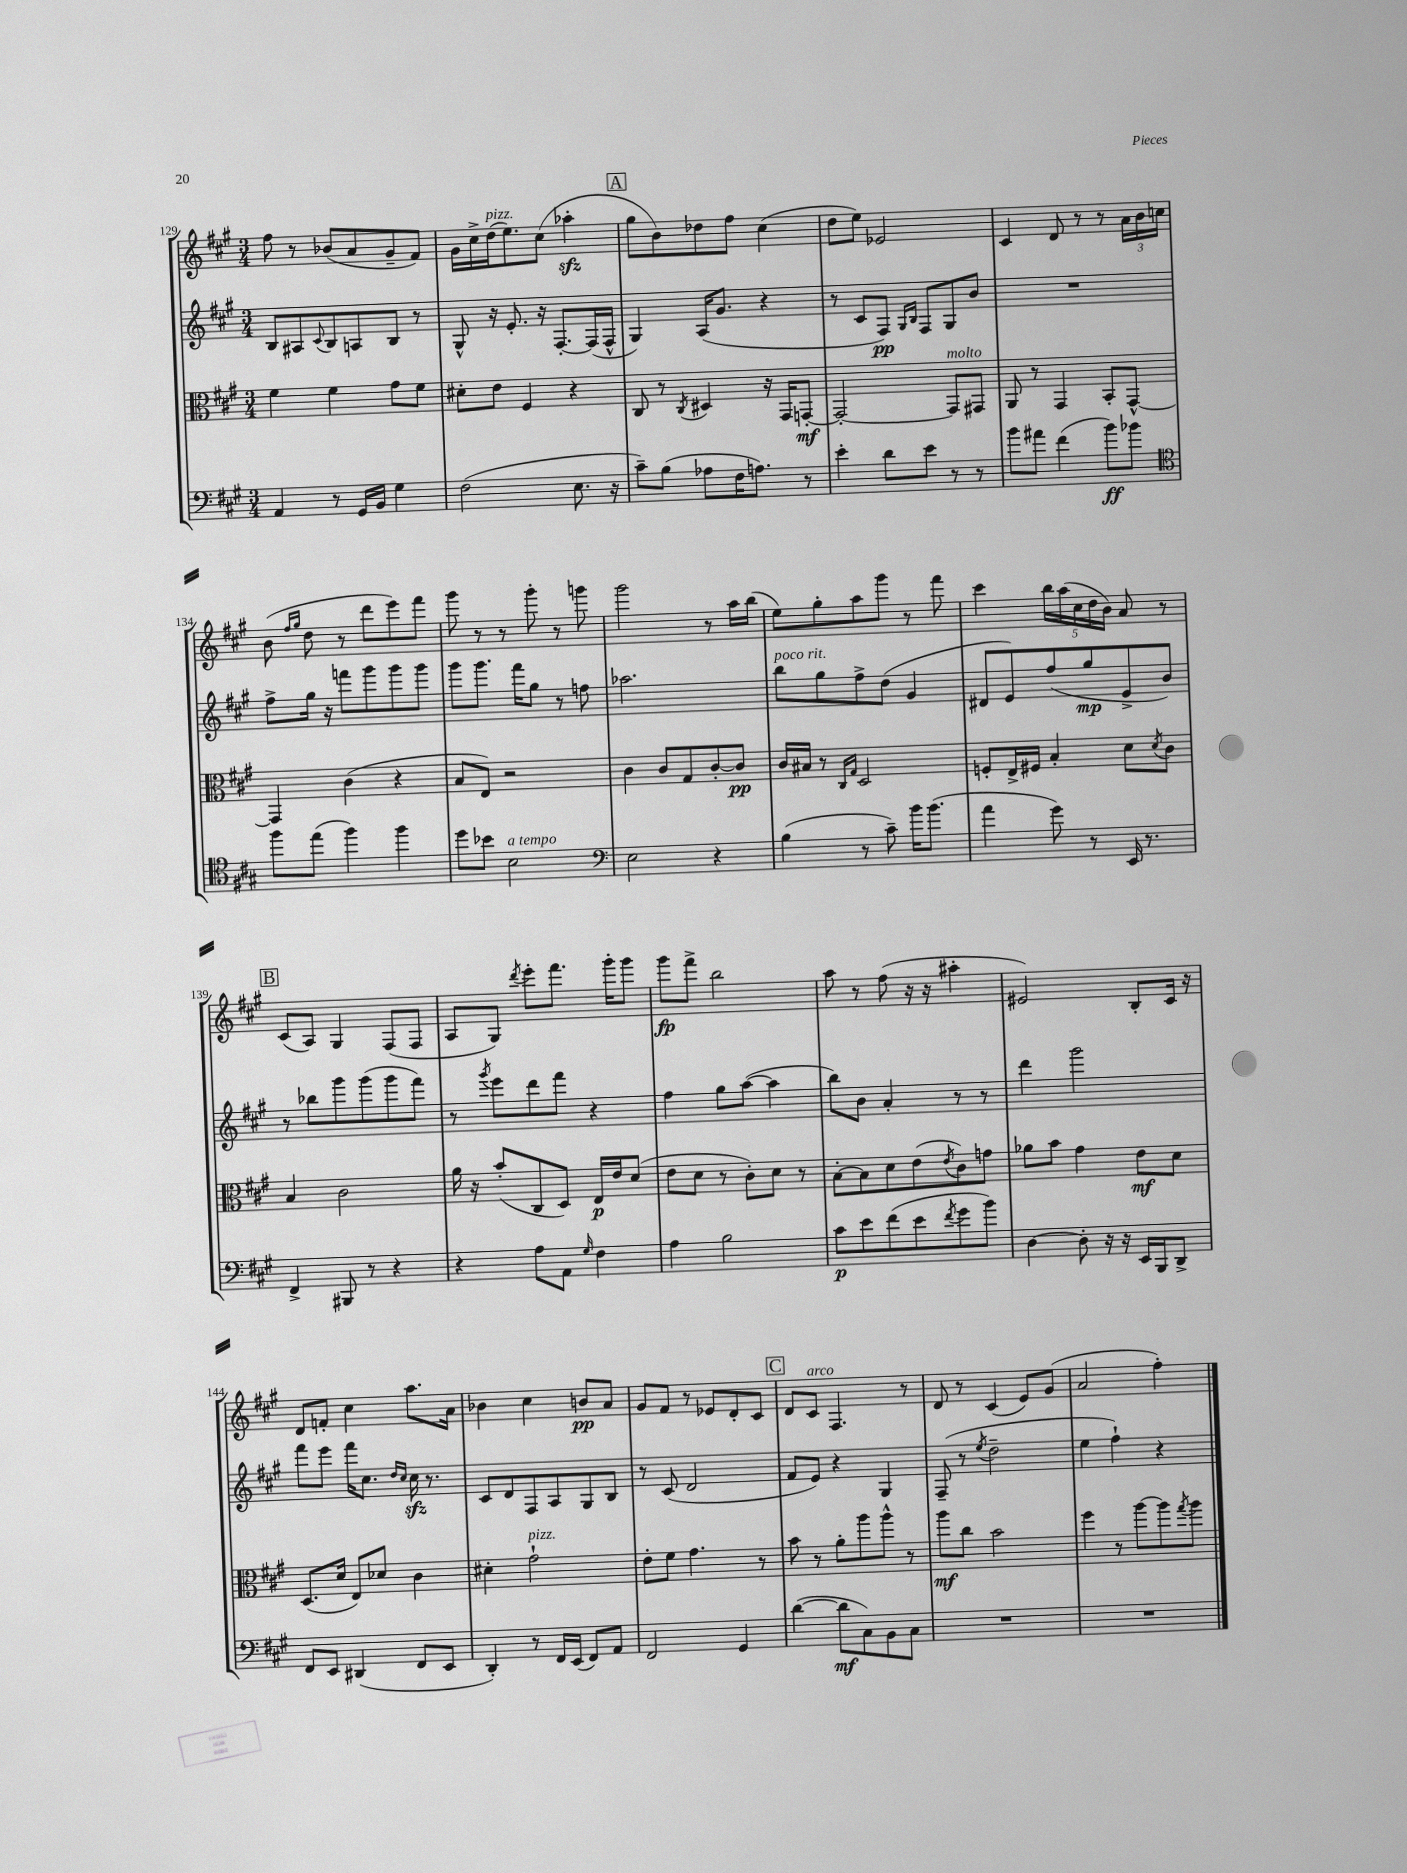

**kern	**dynam	**kern	**dynam	**kern	**dynam	**kern	**dynam
*part4	*part4	*part3	*part3	*part2	*part2	*part1	*part1
*staff4	*staff4	*staff3	*staff3	*staff2	*staff2	*staff1	*staff1
*clefF4	*	*clefC3	*	*clefG2	*	*clefG2	*
*k[f#c#g#]	*	*k[f#c#g#]	*	*k[f#c#g#]	*	*k[f#c#g#]	*
*M3/4	*	*M3/4	*	*M3/4	*	*M3/4	*
=129	=129	=129	=129	=129	=129	=129	=129
4AA/	.	4f#\	.	8B/L	.	8ff#\	.
.	.	.	.	8A#X/	.	8r	.
.	.	.	.	8qqc#/	.	.	.
8r	.	4f#\	.	8B/	.	(8b-X/L	.
16GG#/LL	.	.	.	8An/	.	8a/	.
16BB/JJ	.	.	.	.	.	.	.
4G#\	.	8g#\L	.	8B/J	.	8g#~/	.
.	.	8f#\J	.	8r	.	8f#/J)	.
=130	=130	=130	=130	=130	=130	=130	=130
(2F#\	.	8d#X'\L	.	8G#^^/	.	16g#\LL	.
.	.	.	.	.	.	16cc#^\	.
!	!	!	!	!	!	!LO:TX:a:i:t=pizz.	!
.	.	8e\J	.	16r	.	(16dd\J	.
.	.	.	.	8.e'/	.	8.ee\)	.
.	.	4F#/	.	.	.	.	.
.	.	.	.	16r	.	(8cc#\J	.
.	.	.	.	[8.F#'/L	.	.	.
8.E\	.	4r	.	.	.	4aa-Xzz'\	.
.	.	.	.	(16F#/L]	.	.	.
16r	.	.	.	16F#^^/JJ	.	.	.
!!LO:REH:place=s1:t=A
=131	=131	=131	=131	=131	=131	=131	=131
8c#~\L)	.	8C#/	.	4G#/)	.	8gg#\L	.
(8B\J	.	8r	.	.	.	8b\)	.
.	.	8qC#/	.	.	.	.	.
8A-X\L	.	4D#X/	.	(16A/KL	.	8dd-X\	.
.	.	.	.	8.g#/J	.	.	.
16F#\K	.	.	.	.	.	8ff#\J	.
8.An\J)	.	.	.	.	.	.	.
.	.	16r	.	4r	.	(4cc#\	.
.	.	16GG#/KL	.	.	.	.	.
8r	.	[8GGn'/J	mf	.	.	.	.
=132	=132	=132	=132	=132	=132	=132	=132
4e'\	.	2GG'/_	.	8r	.	8dd\L	.
.	.	.	.	8c#/L	.	8ee\J)	.
8d\L	.	.	.	8F#/J)	pp	2e-X/	.
.	.	.	.	16qqG#/LL	.	.	.
.	.	.	.	16qqB/JJ	.	.	.
8e\J	.	.	.	8F#/L	.	.	.
!	!	!LO:TX:a:i:t=molto	!	!	!	!	!
8r	.	8GG/L]	.	8G#/	.	.	.
8r	.	8GG#X/J	.	8b/J	.	.	.
=133	=133	=133	=133	=133	=133	=133	=133
8b\L	.	8AA/	.	2.r	.	4c#/	.
8a#X\J	.	8r	.	.	.	.	.
(4f#\	.	4GG#/	.	.	.	8d/	.
.	.	.	.	.	.	8r	.
8b\L)	ff	8BB'/L	.	.	.	8r	.
8b-X\J	.	[8GG#^^/J	.	.	.	24a\LL	.
.	.	.	.	.	.	24b\	.
.	.	.	.	.	.	24ccn\JJ	.
!!LO:LB:g=z
=134	=134	=134	=134	=134	=134	=134	=134
*clefC4	*	*	*	*	*	*	*
8ff#\L	.	4GG#/]	.	8ff#^\L	.	(8b\	.
.	.	.	.	.	.	16qqff#/LL	.
.	.	.	.	.	.	16qqgg#/JJ	.
(8ee\J	.	.	.	16gg#\Jk	.	8dd\	.
.	.	.	.	16r	.	.	.
4ff#\)	.	(4c#\	.	8fffn\L	.	8r	.
.	.	.	.	8ggg#\	.	8ddd\L	.
4ff#\	.	4r	.	8ggg#\	.	8eee\)	.
.	.	.	.	8ggg#\J	.	8fff#\J	.
=135	=135	=135	=135	=135	=135	=135	=135
8dd\L	.	8B/L	.	8ggg#\L	.	8ggg#\	.
8b-X\J	.	8E/J)	.	8.ggg#\J	.	8r	.
!LO:TX:a:i:t=a tempo	!	!	!	!	!	!	!
2B\	.	2r	.	.	.	8r	.
.	.	.	.	16fff#\KL	.	.	.
.	.	.	.	8gg#\J	.	8ggg#'\	.
.	.	.	.	8r	.	8r	.
.	.	.	.	8ffn\	.	8gggn\	.
=136	=136	=136	=136	=136	=136	=136	=136
*clefF4	*	*	*	*	*	*	*
2E\	.	4c#\	.	2.aa-X\	.	2ggg#\	.
.	.	8c#/L	.	.	.	.	.
.	.	8G#/	.	.	.	.	.
4r	.	[8c#'/	.	.	.	8r	.
.	.	8c#/J]	pp	.	.	16aa\LL	.
.	.	.	.	.	.	(16bb\JJ	.
=137	=137	=137	=137	=137	=137	=137	=137
!	!	!	!	!LO:TX:a:i:t=poco rit.	!	!	!
(4B\	.	16c#/LL	.	8bb\L	.	8ee\L)	.
.	.	16B#X/JJ	.	.	.	.	.
.	.	8r	.	8gg#\	.	8gg#'\	.
.	.	16qqC#/LL	.	.	.	.	.
.	.	16qqG#/JJ	.	.	.	.	.
8r	.	2D/	.	8ff#^\	.	8aa\	.
8c#~\)	.	.	.	(8dd\J	.	8ggg#\J	.
16b\KL	.	.	.	4g#/	.	8r	.
(8.b\J	.	.	.	.	.	.	.
.	.	.	.	.	.	8fff#\	.
=138	=138	=138	=138	=138	=138	=138	=138
4a\	.	8Fn'/L	.	8d#X/L	.	4ccc#\	.
.	.	16E^/L	.	8e/)	.	.	.
.	.	16F#X/JJ	.	.	.	.	.
8g#\)	.	4B'/	.	(8ff#/	.	20bb\LL	.
.	.	.	.	.	.	(20aa\	.
.	.	.	.	.	.	20cc#\	.
8r	.	.	.	8gg#/	mp	.	.
.	.	.	.	.	.	20dd\	.
.	.	.	.	.	.	20b\JJ)	.
16EE/	.	8d\L	.	8e^/	.	8a/	.
8.r	.	.	.	.	.	.	.
.	.	8qd/	.	.	.	.	.
.	.	8c#\J	.	8b/J)	.	8r	.
!!LO:LB:g=z
!!LO:REH:place=s1:t=B
=139	=139	=139	=139	=139	=139	=139	=139
4FF#^/	.	4B/	.	8r	.	(8c#/L	.
.	.	.	.	8bb-X\L	.	8A/J)	.
8BBB#X/	.	2c#\	.	8ggg#\	.	4G#/	.
8r	.	.	.	(8ggg#\	.	.	.
4r	.	.	.	8ggg#\	.	(8F#/L	.
.	.	.	.	8fff#\J)	.	8F#/J	.
=140	=140	=140	=140	=140	=140	=140	=140
4r	.	16a\	.	8r	.	8A/L	.
.	.	16r	.	.	.	.	.
.	.	.	.	8qggg#/	.	.	.
.	.	(8b'/L	.	8eee\L	.	8G#/J)	.
.	.	.	.	.	.	8qddd/	.
8A\L	.	8C#/	.	8ddd\	.	8eee'\L	.
8AA\J	.	8D/J)	.	8fff#\J	.	8.fff#\J	.
16qqG#/	.	.	.	.	.	.	.
4F#\	.	16E/LL	p	4r	.	.	.
.	.	16e/J	.	.	.	16ggg#'\KL	.
.	.	(8d/J	.	.	.	8ggg#\J	.
=141	=141	=141	=141	=141	=141	=141	=141
4A\	.	8e\L	.	4ff#\	.	8ggg#\L	fp
.	.	8d\J	.	.	.	8fff#^\J	.
2B\	.	8r	.	8gg#\L	.	2bb\	.
.	.	8c#'\L)	.	([8aa\J	.	.	.
.	.	8d\J	.	4aa\]	.	.	.
.	.	8r	.	.	.	.	.
=142	=142	=142	=142	=142	=142	=142	=142
8c#\L	p	[8B'\L	.	8bb\L)	.	8aa\	.
8e\	.	8B\]	.	8b\J	.	8r	.
(8f#\	.	8d\	.	4a'/	.	(8ff#\	.
8e\	.	(8e\	.	.	.	16r	.
.	.	.	.	.	.	16r	.
8qf#/	.	8qe/	.	.	.	.	.
8g#\	.	8c#\)	.	8r	.	4aa#X'\	.
8b\J)	.	8gn\J	.	8r	.	.	.
=143	=143	=143	=143	=143	=143	=143	=143
[4D\	.	8a-X\L	.	4ddd\	.	2e#X/)	.
.	.	8b\J	.	.	.	.	.
8D'\]	.	4g#\	.	2ggg#\	.	.	.
16r	.	.	.	.	.	.	.
16r	.	.	.	.	.	.	.
16EE/LL	.	8e\L	mf	.	.	8B'/L	.
16BBB/J	.	.	.	.	.	.	.
8DD^/J	.	8d\J	.	.	.	16c#/Jk	.
.	.	.	.	.	.	16r	.
!!LO:LB:g=z
=144	=144	=144	=144	=144	=144	=144	=144
8FF#/L	.	(8.D/L	.	8fff#\L	.	8d/L	.
8EE/J	.	.	.	8eee\J	.	8fn'/J	.
.	.	16d/Jk	.	.	.	.	.
(4DD#X/	.	8E/L)	.	16fff#\KL	.	4cc#\	.
.	.	.	.	8.cc#\J	.	.	.
.	.	8d-X/J	.	.	.	.	.
.	.	.	.	16qqdd/LL	.	.	.
.	.	.	.	16qqcc#/JJ	.	.	.
8FF#/L	.	4c#\	.	16cc#zz\	.	8.aa\L	.
.	.	.	.	8.r	.	.	.
8EE/J	.	.	.	.	.	.	.
.	.	.	.	.	.	16a\Jk	.
=145	=145	=145	=145	=145	=145	=145	=145
4DD'/)	.	4d#X'\	.	8c#/L	.	4b-X\	.
.	.	.	.	8d/	.	.	.
!	!	!LO:TX:a:i:t=pizz.	!	!	!	!	!
8r	.	2g#`\	.	8F#/	.	4cc#\	.
16FF#/LL	.	.	.	8A/	.	.	.
(16EE/JJ	.	.	.	.	.	.	.
8FF#/L)	.	.	.	8G#/	.	8bn/L	pp
8AA/J	.	.	.	8B/J	.	8a/J	.
=146	=146	=146	=146	=146	=146	=146	=146
2FF#/	.	8e'\L	.	8r	.	8g#/L	.
.	.	8f#\J	.	(8c#/	.	8f#/J	.
.	.	4.g#\	.	2d/	.	8r	.
.	.	.	.	.	.	8e-X/L	.
4GG#/	.	.	.	.	.	8d'/	.
.	.	8r	.	.	.	8c#/J	.
!!LO:REH:place=s1:t=C
=147	=147	=147	=147	=147	=147	=147	=147
([4d\	.	8b\	.	8f#/L	.	8d/L	.
!	!	!	!	!	!	!LO:TX:a:i:t=arco	!
.	.	8r	.	8e/J)	.	8c#/J	.
8d\L]	mf	8a'\L	.	4r	.	4.F#/	.
8C#\)	.	8aa\	.	.	.	.	.
8BB\	.	8aa^^\J	.	4G#/	.	.	.
8C#\J	.	8r	.	.	.	8r	.
=148	=148	=148	=148	=148	=148	=148	=148
2.r	.	8aa\L	mf	(8F#~/	.	8d/	.
.	.	8cc#\J	.	8r	.	8r	.
.	.	.	.	8qee/	.	.	.
.	.	2b\	.	2dd~\	.	(4c#/	.
.	.	.	.	.	.	8e/L)	.
.	.	.	.	.	.	(8g#/J	.
=149	=149	=149	=149	=149	=149	=149	=149
2.r	.	4ff#\	.	4ee\	.	2a/	.
.	.	8r	.	4ff#`\)	.	.	.
.	.	[8aa\L	.	.	.	.	.
.	.	8aa\]	.	4r	.	4ff#'\)	.
.	.	8qgg#/	.	.	.	.	.
.	.	8aa\J	.	.	.	.	.
==	==	==	==	==	==	==	==
*-	*-	*-	*-	*-	*-	*-	*-
